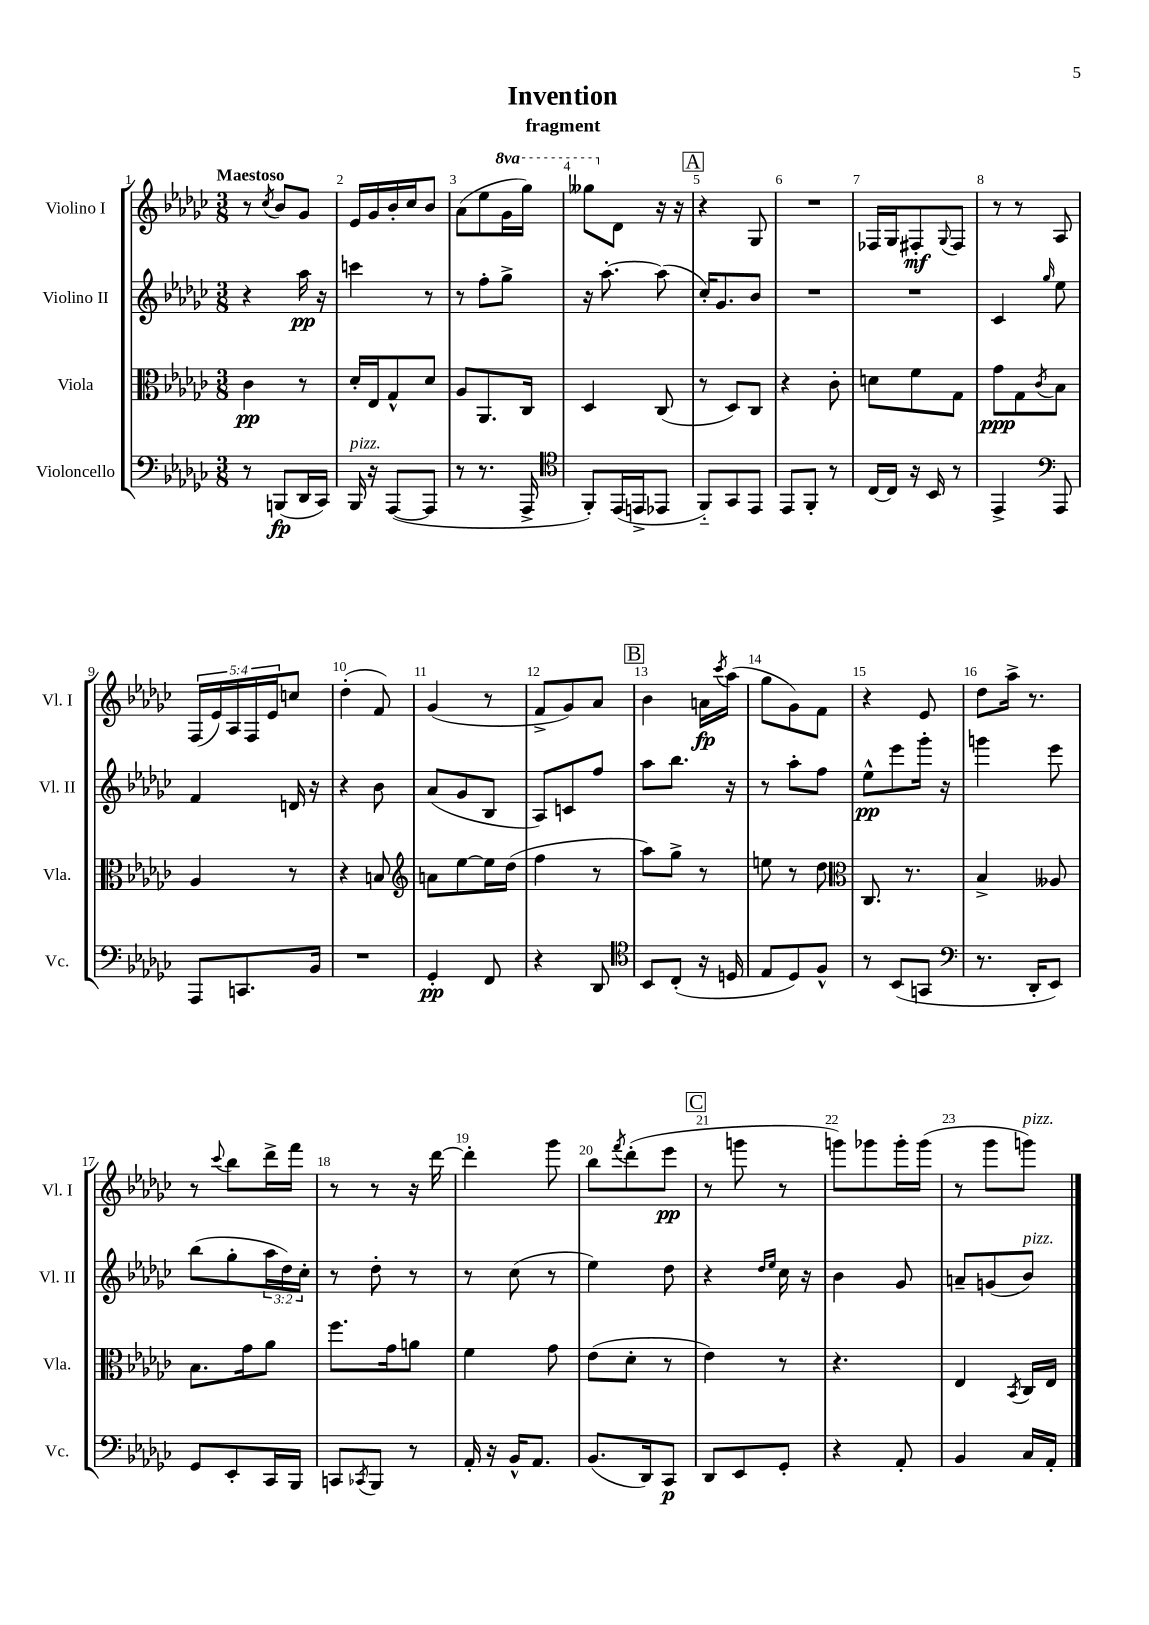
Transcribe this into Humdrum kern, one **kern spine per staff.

**kern	**dynam	**kern	**dynam	**kern	**dynam	**kern	**dynam
*part4	*part4	*part3	*part3	*part2	*part2	*part1	*part1
*staff4	*staff4	*staff3	*staff3	*staff2	*staff2	*staff1	*staff1
*I"Violoncello	*	*I"Viola	*	*I"Violino II	*	*I"Violino I	*
*I'Vc.	*	*I'Vla.	*	*I'Vl. II	*	*I'Vl. I	*
*clefF4	*	*clefC3	*	*clefG2	*	*clefG2	*
*k[b-e-a-d-g-c-]	*	*k[b-e-a-d-g-c-]	*	*k[b-e-a-d-g-c-]	*	*k[b-e-a-d-g-c-]	*
*M3/8	*	*M3/8	*	*M3/8	*	*M3/8	*
=1	=1	=1	=1	=1	=1	=1	=1
!	!	!	!	!	!	!LO:TX:a:B:t=Maestoso	!
8r	.	4c-\	pp	4r	.	8r	.
.	.	.	.	.	.	8qcc-/	.
(8BBBn/L	fp	.	.	.	.	8b-/L	.
16DD-/L	.	8r	.	16aa-\	pp	8g-/J	.
16CC-/JJ)	.	.	.	16r	.	.	.
=2	=2	=2	=2	=2	=2	=2	=2
!LO:TX:a:i:t=pizz.	!	!	!	!	!	!	!
16BBB-/	.	16d-'/LL	.	4cccn\	.	16e-/LL	.
16r	.	16E-/J	.	.	.	16g-/	.
([8AAA-/L	.	8G-^^/	.	.	.	16b-'/	.
.	.	.	.	.	.	16cc-/J	.
8AAA-/J]	.	8d-/J	.	8r	.	8b-/J	.
=3	=3	=3	=3	=3	=3	=3	=3
8r	.	8A-/L	.	8r	.	(8a-\L	.
8.r	.	8.AA-/	.	8ff'\L	.	8ee-\	.
*	*	*	*	*	*	*8va	*
.	.	.	.	8gg-^\J	.	16gg-\L	.
16AAA-^/	.	16C-/Jk	.	.	.	16ggg-\JJ)	.
=4	=4	=4	=4	=4	=4	=4	=4
*clefC4	*	*	*	*	*	*	*
8FF'/L)	.	4D-/	.	16r	.	8ggg--X\L	.
.	.	.	.	[8.aa-'\	.	.	.
*	*	*	*	*	*	*X8va	*
(16EE-/L	.	.	.	.	.	8d-\J	.
16EEn^/J	.	.	.	.	.	.	.
8EE-X/J	.	(8C-/	.	(8aa-\]	.	16r	.
.	.	.	.	.	.	16r	.
!!LO:REH:place=s1:t=A
=5	=5	=5	=5	=5	=5	=5	=5
8FF/L)	.	8r	.	16cc-'/KL)	.	4r	.
.	.	.	.	8.g-/	.	.	.
8GG-/	.	8D-/L)	.	.	.	.	.
8EE-/J	.	8C-/J	.	8b-/J	.	8G-/	.
=6	=6	=6	=6	=6	=6	=6	=6
8EE-/L	.	4r	.	4.r	.	4.r	.
8FF'/J	.	.	.	.	.	.	.
8r	.	8c-'\	.	.	.	.	.
=7	=7	=7	=7	=7	=7	=7	=7
[16C-/LL	.	8dn\L	.	4.r	.	16F-X/LL	.
16C-/JJ]	.	.	.	.	.	16G-/J	.
16r	.	8f\	.	.	.	8F#X'/	mf
16BB-/	.	.	.	.	.	.	.
.	.	.	.	.	.	8qqG-/	.
8r	.	8G-\J	.	.	.	8F#/J	.
=8	=8	=8	=8	=8	=8	=8	=8
4EE-^/	.	8g-\L	ppp	4c-/	.	8r	.
.	.	8G-\	.	.	.	8r	.
*clefF4	*	*	*	*	*	*	*
.	.	8qc-/	.	16qqgg-/	.	.	.
8AAA-/	.	8B-\J	.	8ee-\	.	8A-/	.
!!LO:LB:g=z
=9	=9	=9	=9	=9	=9	=9	=9
8AAA-/L	.	4A-/	.	4f/	.	(20F/LL	.
.	.	.	.	.	.	20e-/)	.
.	.	.	.	.	.	20A-/	.
8.CCn/	.	.	.	.	.	.	.
.	.	.	.	.	.	20F/	.
.	.	.	.	.	.	20e-/J	.
.	.	8r	.	16dn/	.	8ccn/J	.
16BB-/Jk	.	.	.	16r	.	.	.
=10	=10	=10	=10	=10	=10	=10	=10
4.r	.	4r	.	4r	.	(4dd-'\	.
.	.	8Bn/	.	8b-\	.	8f/)	.
=11	=11	=11	=11	=11	=11	=11	=11
*	*	*clefG2	*	*	*	*	*
4GG-'/	pp	8an\L	.	(8a-/L	.	(4g-/	.
.	.	[8ee-\	.	8g-/	.	.	.
8FF/	.	16ee-\L]	.	8B-/J	.	8r	.
.	.	(16dd-\JJ	.	.	.	.	.
=12	=12	=12	=12	=12	=12	=12	=12
4r	.	4ff\	.	8A-/L)	.	8f^/L	.
.	.	.	.	8cn/	.	8g-/)	.
8DD-/	.	8r	.	8ff/J	.	8a-/J	.
!!LO:REH:place=s1:t=B
=13	=13	=13	=13	=13	=13	=13	=13
*clefC4	*	*	*	*	*	*	*
8BB-/L	.	8aa-\L)	.	8aa-\L	.	4b-\	.
(8C-'/J	.	8gg-^\J	.	8.bb-\J	.	.	.
16r	.	8r	.	.	.	16an\LL	fp
.	.	.	.	.	.	8qccc-/	.
16Dn/	.	.	.	16r	.	(16aa-\JJ	.
=14	=14	=14	=14	=14	=14	=14	=14
8E-/L	.	8een\	.	8r	.	8gg-\L	.
8D-/)	.	8r	.	8aa-'\L	.	8g-\)	.
8F^^/J	.	8dd-\	.	8ff\J	.	8f\J	.
=15	=15	=15	=15	=15	=15	=15	=15
*	*	*clefC3	*	*	*	*	*
8r	.	8.C-/	.	8ee-^^\L	pp	4r	.
(8BB-/L	.	.	.	8eee-\	.	.	.
.	.	8.r	.	.	.	.	.
8GGn/J	.	.	.	16ggg-'\Jk	.	8e-/	.
.	.	.	.	16r	.	.	.
=16	=16	=16	=16	=16	=16	=16	=16
*clefF4	*	*	*	*	*	*	*
8.r	.	4B-^/	.	4gggn\	.	8dd-\L	.
.	.	.	.	.	.	16aa-^\Jk	.
16DD-'/KL	.	.	.	.	.	8.r	.
8EE-/J)	.	8A--X/	.	8eee-\	.	.	.
!!LO:LB:g=z
=17	=17	=17	=17	=17	=17	=17	=17
8GG-/L	.	8.B-\L	.	(8bb-\L	.	8r	.
.	.	.	.	.	.	8qqccc-/	.
8EE-'/	.	.	.	8gg-'\	.	8bb-\L	.
.	.	16g-\k	.	.	.	.	.
16CC-/L	.	8a-\J	.	24aa-\L	.	16ddd-^\L	.
.	.	.	.	24dd-\)	.	.	.
16BBB-/JJ	.	.	.	.	.	16fff\JJ	.
.	.	.	.	24cc-'\JJ	.	.	.
=18	=18	=18	=18	=18	=18	=18	=18
8CCn/L	.	8.ff\L	.	8r	.	8r	.
8qCC-X/	.	.	.	.	.	.	.
8BBB-/J	.	.	.	8dd-'\	.	8r	.
.	.	16g-\k	.	.	.	.	.
8r	.	8an\J	.	8r	.	16r	.
.	.	.	.	.	.	[16ddd-\	.
=19	=19	=19	=19	=19	=19	=19	=19
16AA-'/	.	4f\	.	8r	.	4ddd-'\]	.
16r	.	.	.	.	.	.	.
16BB-^^/KL	.	.	.	(8cc-\	.	.	.
8.AA-/J	.	.	.	.	.	.	.
.	.	8g-\	.	8r	.	8ggg-\	.
=20	=20	=20	=20	=20	=20	=20	=20
(8.BB-/L	.	(8e-\L	.	4ee-\)	.	8bb-\L	.
.	.	.	.	.	.	8qfff/	.
.	.	8d-'\J	.	.	.	(8ddd-'\	.
16DD-/k)	.	.	.	.	.	.	.
8CC-/J	p	8r	.	8dd-\	.	8eee-\J	pp
!!LO:REH:place=s1:t=C
=21	=21	=21	=21	=21	=21	=21	=21
8DD-/L	.	4e-\)	.	4r	.	8r	.
8EE-/	.	.	.	.	.	8gggn\	.
.	.	.	.	16qqdd-/LL	.	.	.
.	.	.	.	16qqee-/JJ	.	.	.
8GG-'/J	.	8r	.	16cc-\	.	8r	.
.	.	.	.	16r	.	.	.
=22	=22	=22	=22	=22	=22	=22	=22
4r	.	4.r	.	4b-\	.	8gggn\L)	.
.	.	.	.	.	.	8ggg-X\	.
8AA-'/	.	.	.	8g-/	.	16ggg-'\L	.
.	.	.	.	.	.	(16ggg-\JJ	.
=23	=23	=23	=23	=23	=23	=23	=23
4BB-/	.	4E-/	.	8an~/L	.	8r	.
.	.	.	.	(8gn/	.	8ggg-\L	.
.	.	8qBB-/	.	.	.	.	.
!	!	!	!	!	!	!LO:TX:a:i:t=pizz.	!
!	!	!	!	!LO:TX:a:i:t=pizz.	!	!	!
16C-/LL	.	16C-/LL	.	8b-/J)	.	8gggn\J)	.
16AA-'/JJ	.	16E-/JJ	.	.	.	.	.
==	==	==	==	==	==	==	==
*-	*-	*-	*-	*-	*-	*-	*-
